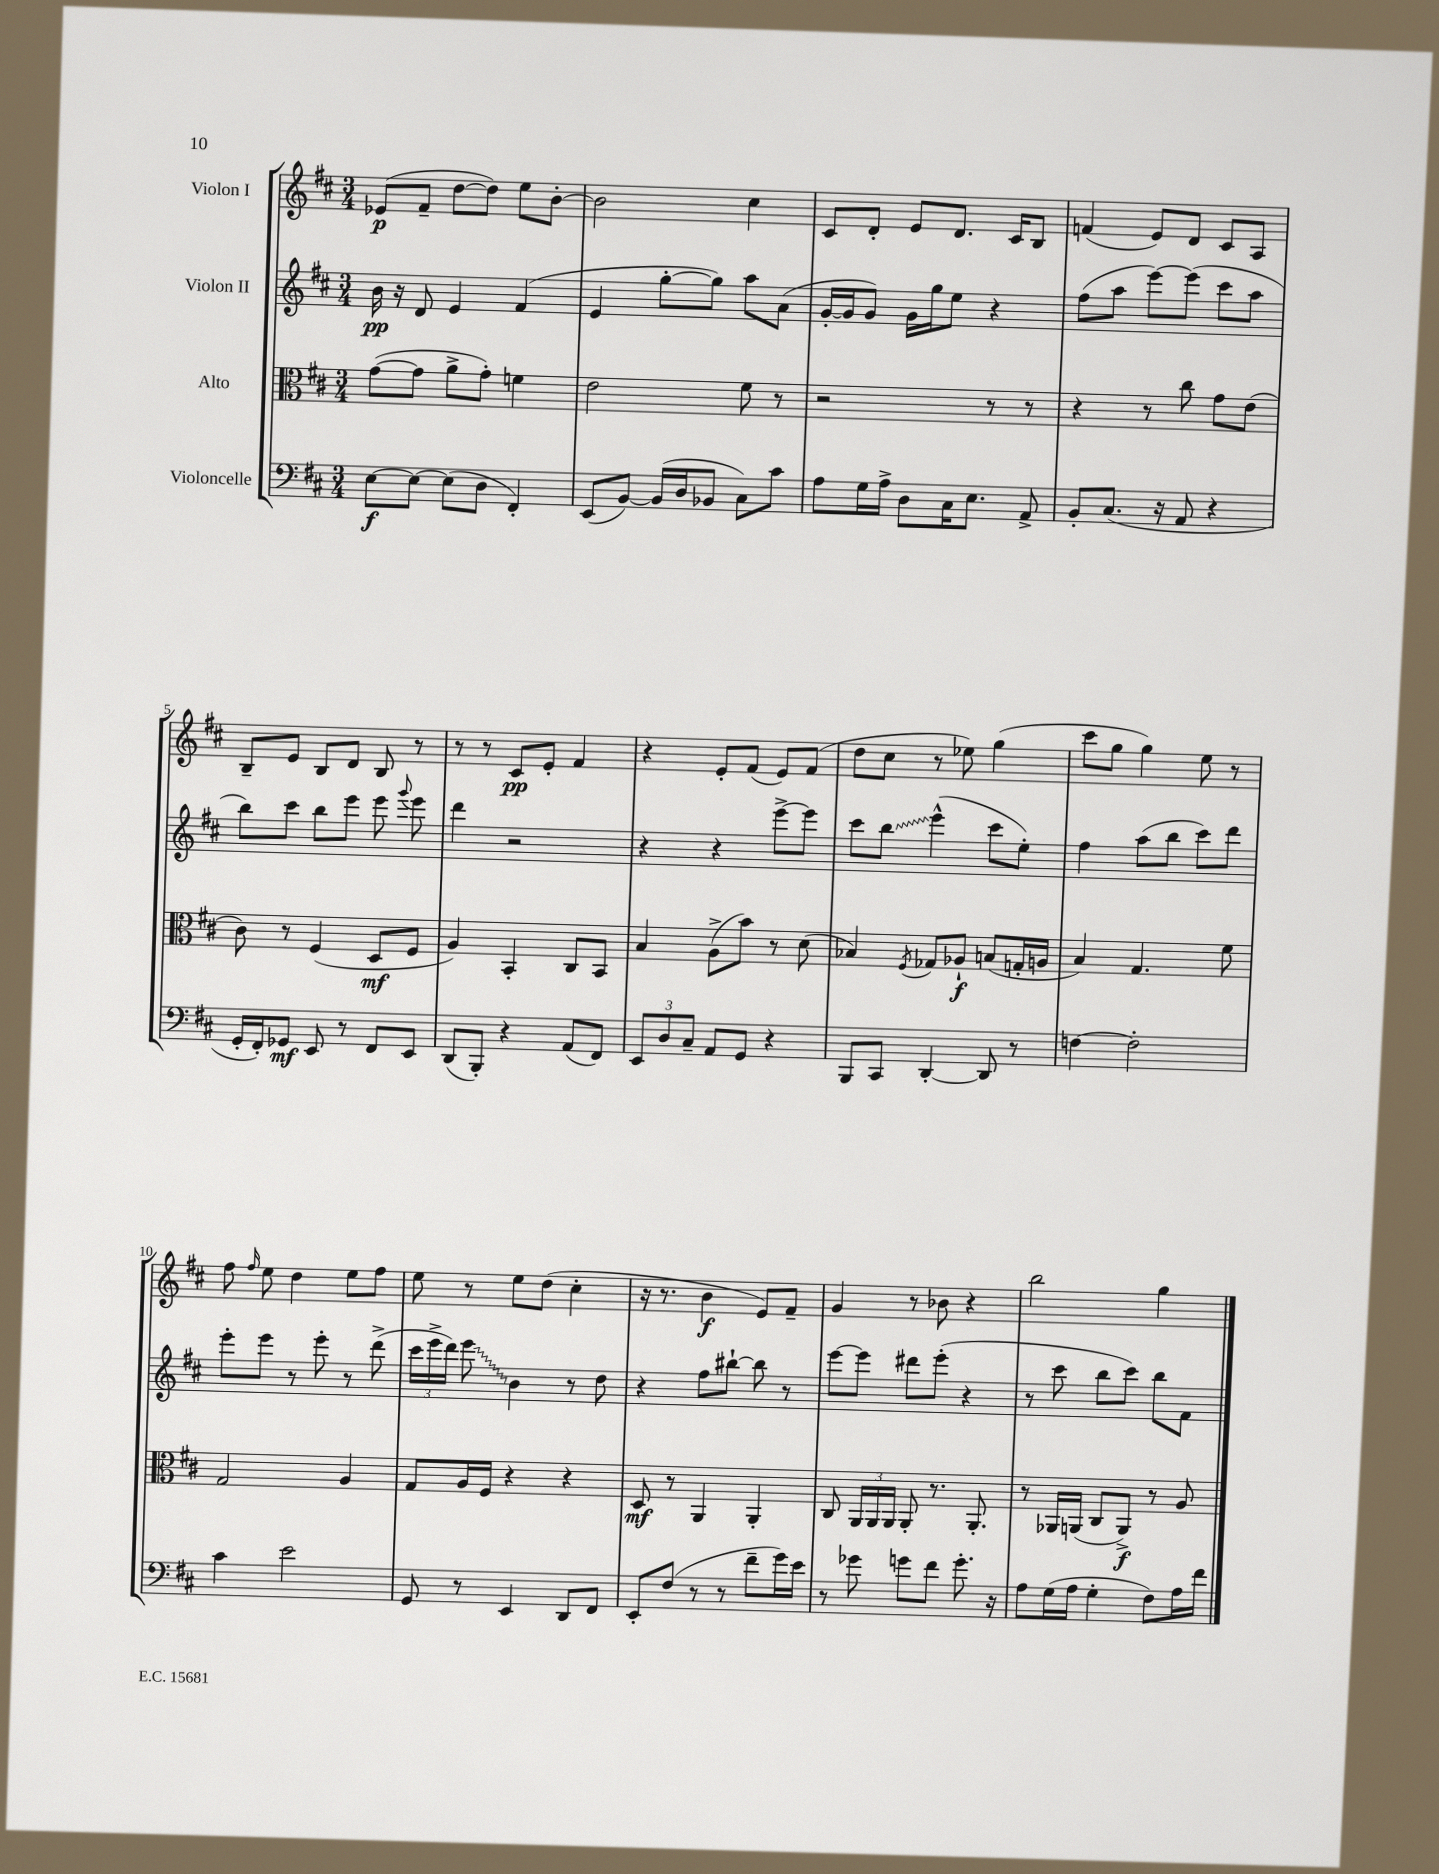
<<
\new StaffGroup <<
\new Staff = "s0" \with { instrumentName = "Violon I" } {
    \clef treble \key d \major \numericTimeSignature \time 3/4
    \autoBeamOff ees'8[\p( fis'8]-- d''8[~ d''8]) e''8[ b'8]~-. |
    b'2 cis''4 |
    cis'8[ d'8]-. e'8[ d'8.] cis'16[ b8] |
    f'4( e'8[) d'8] cis'8[ a8] |
    b8[-- e'8] b8[ d'8] b8 r8 |
    r8 r8 cis'8[\pp e'8]-. fis'4 |
    r4 e'8[-. fis'8]( e'8[) fis'8]( |
    d''8[ cis''8] r8 ees''8) g''4( |
    cis'''8[ g''8] g''4) e''8 r8 |
    fis''8 \grace { fis''16 } e''8 d''4 e''8[ fis''8] |
    e''8 r8 e''8[ d''8]( cis''4-. |
    r16 r8. b'4\f e'8[) fis'8]-- |
    g'4 r8 bes'8 r4 |
    b''2 g''4 \bar "|." |
}
\new Staff = "s1" \with { instrumentName = "Violon II" } {
    \clef treble \key d \major \numericTimeSignature \time 3/4
    \autoBeamOff b'16\pp r16 d'8 e'4 fis'4( |
    e'4 g''8[~-. g''8]) a''8[ a'8]( |
    g'16[~-. g'16 g'8]) g'16[ g''16 e''8] r4 |
    fis''8[( a''8] e'''8[~) e'''8]( cis'''8[ a''8] |
    b''8[) cis'''8] b''8[ e'''8] e'''8 \appoggiatura { g'''8 } e'''8 |
    d'''4 r2 |
    r4 r4 e'''8[~-> e'''8] |
    cis'''8[ \once \override Glissando.style = #'zigzag b''8]\glissando e'''4-^( cis'''8[ e''8]-.) |
    fis''4 a''8[( b''8] cis'''8[) d'''8] |
    e'''8[-. e'''8] r8 e'''8-. r8 d'''8->( |
    \tuplet 3/2 { cis'''16[ e'''16-> d'''16]) } \once \override Glissando.style = #'zigzag e'''8\glissando b'4 r8 d''8 |
    r4 fis''8[ bis''8]~-! bis''8 r8 |
    e'''8[~ e'''8] dis'''8[ e'''8]-.( r4 |
    r8 cis'''8 b''8[ cis'''8]) b''8[ fis'8] \bar "|." |
}
\new Staff = "s2" \with { instrumentName = "Alto" } {
    \clef alto \key d \major \numericTimeSignature \time 3/4
    \autoBeamOff g'8[~( g'8] a'8[-> g'8]-.) f'4 |
    e'2 fis'8 r8 |
    r2 r8 r8 |
    r4 r8 cis''8 g'8[ e'8]( |
    cis'8) r8 fis4( d8[\mf fis8] |
    a4) b,4-. cis8[ b,8] |
    b4 a8[->( b'8]) r8 d'8( |
    bes4) \acciaccatura { fis8 } ges8[ aes8]-!\f b8[( g16-. a16] |
    b4) g4. fis'8 |
    g2 a4 |
    g8[ a16 fis16] r4 r4 |
    d8\mf r8 a,4 a,4-. |
    cis8 \tuplet 3/2 { a,16[ a,16 a,16] } a,8-. r8. a,8.-. |
    r8 aes,16[ a,16]( cis8[ a,8]->\f) r8 a8 \bar "|." |
}
\new Staff = "s3" \with { instrumentName = "Violoncelle" } {
    \clef bass \key d \major \numericTimeSignature \time 3/4
    \autoBeamOff e8[~\f e8]~ e8[( d8] fis,4-.) |
    e,8[( b,8]~) b,16[( d16 bes,8] cis8[) cis'8] |
    a8[ g16 a16]-> d8[ cis16 e8.] a,8-> |
    b,8[-. cis8.]( r16 a,8 r4 |
    g,16[-. fis,16-.) ges,8]\mf e,8 r8 fis,8[ e,8] |
    d,8[( b,,8]-.) r4 a,8[( fis,8]) |
    \tuplet 3/2 { e,8[ d8 cis8]-- } a,8[ g,8] r4 |
    b,,8[ cis,8] d,4~-. d,8 r8 |
    f4~ f2-. |
    cis'4 e'2 |
    g,8 r8 e,4 d,8[ fis,8] |
    e,8[-. fis8]( r8 r8 fis'8[-- g'16) e'16] |
    r8 ges'8 g'8[ fis'8] g'8.-. r16 |
    a8[ g16( a16] g4-. fis8[) a16 fis'16] \bar "|." |
}
>>
>>
